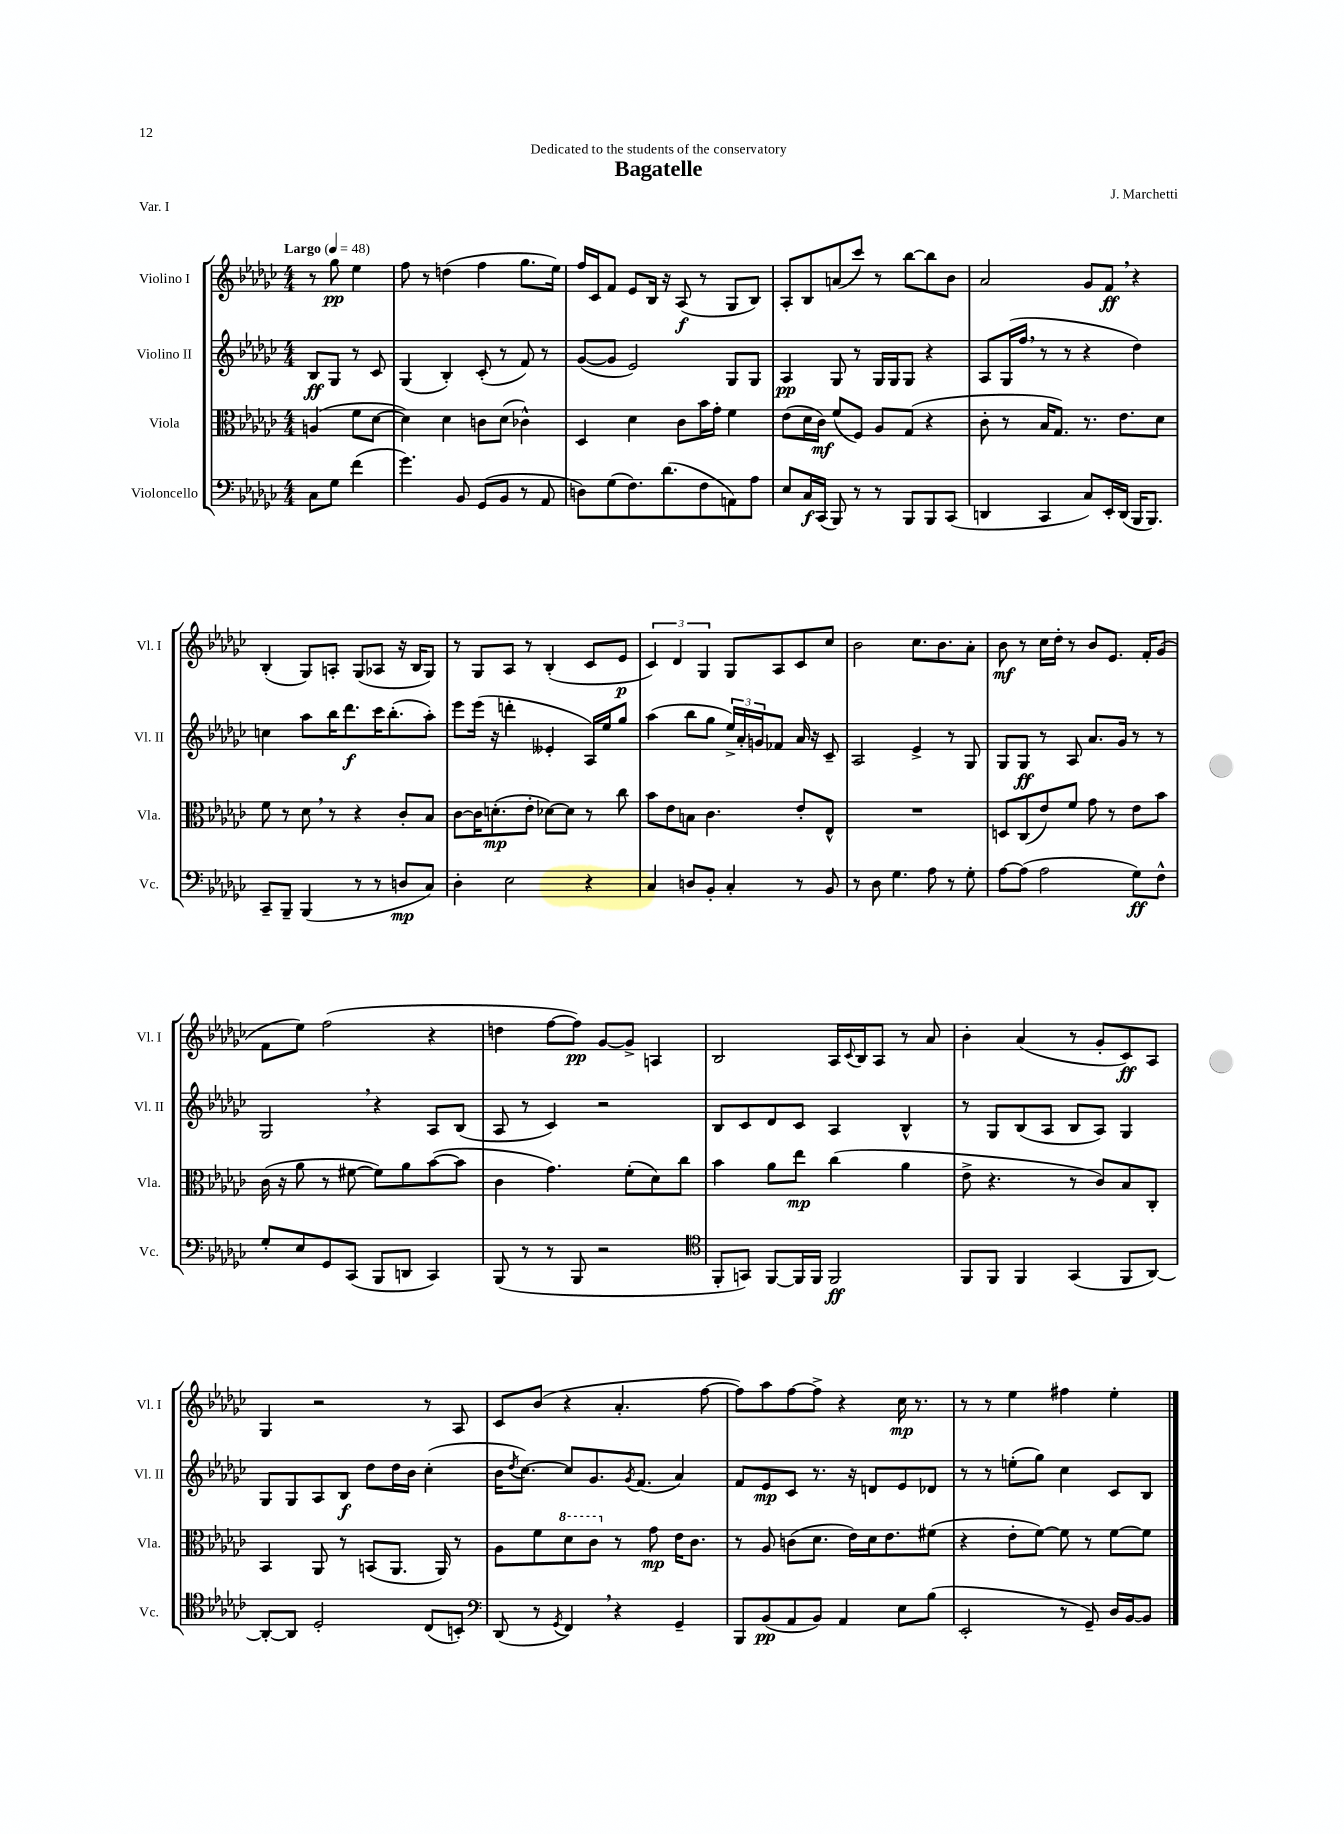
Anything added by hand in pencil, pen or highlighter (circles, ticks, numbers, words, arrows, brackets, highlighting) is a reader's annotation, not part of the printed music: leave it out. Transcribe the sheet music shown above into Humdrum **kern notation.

**kern	**kern	**kern	**kern
*staff4	*staff3	*staff2	*staff1
*clefF4	*clefC3	*clefG2	*clefG2
*k[b-e-a-d-g-c-]	*k[b-e-a-d-g-c-]	*k[b-e-a-d-g-c-]	*k[b-e-a-d-g-c-]
*M4/4	*M4/4	*M4/4	*M4/4
*MM48	*MM48	*MM48	*MM48
8C-	(4A	8B-	8r
8G-	.	8G-	8gg-
(4f	8f	8r	4ee-
.	[8d-	8c-	.
=	=	=	=
4.g-)	4d-])	(4G-	8ff
.	.	.	8r
.	4d-	4B-')	(4dd
8BB-	.	.	.
(8GG-	8c	(8c-'	4ff
8BB-	(8d-	8r	.
8r	4c-^^)	8f)	8.gg-
8AA-	.	8r	.
.	.	.	16ee-)
=	=	=	=
8D)	4D-	([8g-	16ff
.	.	.	16c-
(8G-	.	8g-]	8f
8.F)	4d-	2e-)	8e-
.	.	.	16B-
(8.d-	.	.	16r
.	8c-	.	(8A-
8F	16b-	.	8r
.	16g-'	.	.
8AA)	4f	8G-	8G-
8A-	.	8G-	8B-)
=	=	=	=
8E-	(8e-	4A-	8A-'
16C-	16d-	.	8B-
(16CC-	16c-)	.	.
8BBB-)	(8f	8G-	(8a
8r	8F)	8r	8ccc-)
8r	8A-	16G-	8r
.	.	16G-	.
8BBB-	(8G-	8G-	[8bb-
8BBB-	4r	4r	8bb-]
(8CC-	.	.	8b-
=	=	=	=
4DD	8c-'	8A-	2a-
.	8r	(16G-	.
.	.	16ff	.
4CC-	16B-	8r	.
.	8.G-)	.	.
.	.	8r	.
8C-)	8.r	4r	8g-
16EE-'	.	.	8f
(16DD	8.e-	.	.
16BBB-	.	4dd-)	4r
8.BBB-)	.	.	.
.	8d-	.	.
=	=	=	=
8CC-~	8f	4cc	(4B-'
8BBB-~	8r	.	.
(4BBB-	8d-	8aa-	8G-)
.	8r	16bb-	8A'
.	.	8.ddd-	.
8r	4r	.	(8G-
8r	.	16ccc-	8A-
.	.	(8.bb-'	.
8D	8c-'	.	16r
.	.	.	16B-
8C-)	8B-	8aa-')	8G-)
=	=	=	=
4D-'	[8c-	8eee-	8r
.	16c-]	(16eee-	8G-
.	(8.d'	16r	.
2E-	.	4ddd'	8A-
.	8e-'	.	8r
.	[8d-)	4e--'	(4B-'
.	8d-]	.	.
4r	8r	16A-)	8c-
.	.	16ee-	.
.	8cc-	8gg-	8e-
=	=	=	=
4C-	8b-	(4aa-	6c-)
.	8e-	.	.
.	.	.	6d-
8D	8B	8bb-	.
.	.	.	6G-
8BB-'	4.c-	8gg-	.
4C-'	.	24ee-^)	8G-
.	.	24a-'	.
.	.	24g	.
.	.	8f-	8A-
8r	8e-'	16a-	8c-
.	.	16r	.
8BB-	8E-^^	8c-~	8cc-
=	=	=	=
8r	1r	2A-	2b-
8D-	.	.	.
4.G-	.	.	.
.	.	4e-^	8.cc-
8A-	.	.	.
.	.	.	8.b-
8r	.	8r	.
8G-'	.	8G-	8a-'
=	=	=	=
[8A-	8D	8G-	8b-
(8A-]	(8C-	8G-	8r
2A-	8e-)	8r	16cc-
.	.	.	16dd-'
.	8f	8A-	8r
.	8g-	8.a-	8b-
.	8r	.	8.e-
.	.	16g-	.
8G-)	8e-	8r	.
.	.	.	16f'
8F^^	8b-	8r	(8g-
=	=	=	=
8G-'	(16c-	2G-	8f
.	16r	.	.
8E-	8a-	.	8ee-)
8GG-	8r	.	(2ff
(8CC-	[8f#	.	.
8BBB-	8f#])	4r	.
8DD	8a-	.	.
4CC-)	([8b-	8A-	4r
.	8b-]	(8B-	.
=	=	=	=
(8BBB-	4c-	8A-	4dd
8r	.	8r	.
8r	4.g-)	4c-)	[8ff
8BBB-	.	.	8ff])
2r	.	2r	[8g-
.	(8f'	.	8g-^]
.	8d-)	.	4A
.	8cc-	.	.
=	=	=	=
*clefC4	*	*	*
8FF'	4b-	8B-	2B-
8GG)	.	8c-	.
[8FF	8a-	8d-	.
16FF]	8ee-	8c-	.
16FF	.	.	.
2FF	(4cc-	4A-	16A-
.	.	.	8qqc-
.	.	.	16B-
.	.	.	8A-
.	4a-	4B-^^	8r
.	.	.	8a-
=	=	=	=
8FF	8e-^	8r	4b-'
8FF	4.r	8G-	.
4FF	.	(8B-	(4a-
.	.	8A-	.
(4GG-	8r	8B-	8r
.	8c-)	8A-)	8g-'
8FF	8B-	4G-	8c-)
[8AA-)	8C-'	.	8A-
=	=	=	=
8AA-'_	4BB-	8G-	4G-
8AA-]	.	8G-	.
2D-'	8AA-	8A-	2r
.	8r	8B-	.
.	(8BB	8dd-	.
.	8.AA-	16dd-	.
.	.	16b-	.
(8C-	.	(4cc-'	8r
.	16AA-)	.	.
8BB')	8r	.	8A-
=	=	=	=
*clefF4	*	*	*
(8DD-	8A-	16b-	8c-
.	.	8qdd-	.
.	.	[8.cc-)	.
8r	8f	.	(8b-
8qGG-	.	.	.
4FF)	8dd-	8cc-]	4r
.	8cc-	8.g-	.
4r	8r	.	4.a-'
.	.	8qg-	.
.	.	(8.f	.
.	8g-	.	.
4GG-~	16e-	4a-)	.
.	8.c-	.	.
.	.	.	[8ff
=	=	=	=
8BBB-	8r	8f	8ff])
(8BB-	8A-	8e-	8aa-
8AA-	(8c	8c-	[8ff
8BB-)	8.d-	8.r	8ff^]
4AA-	.	.	4r
.	16e-)	16r	.
.	16d-	8d	.
.	8.e-	.	.
8E-	.	8e-	16cc-
.	.	.	8.r
(8B-	(8f#	8d-	.
=	=	=	=
2EE-'	4r	8r	8r
.	.	8r	8r
.	8e-'	(8ee'	4ee-
.	[8f)	8gg-)	.
8r	8f]	4cc-	4ff#
8GG-~)	8r	.	.
16D-	[8f	8c-	4ee-'
[16BB-	.	.	.
8BB-]	8f]	8B-	.
==	==	==	==
*-	*-	*-	*-
